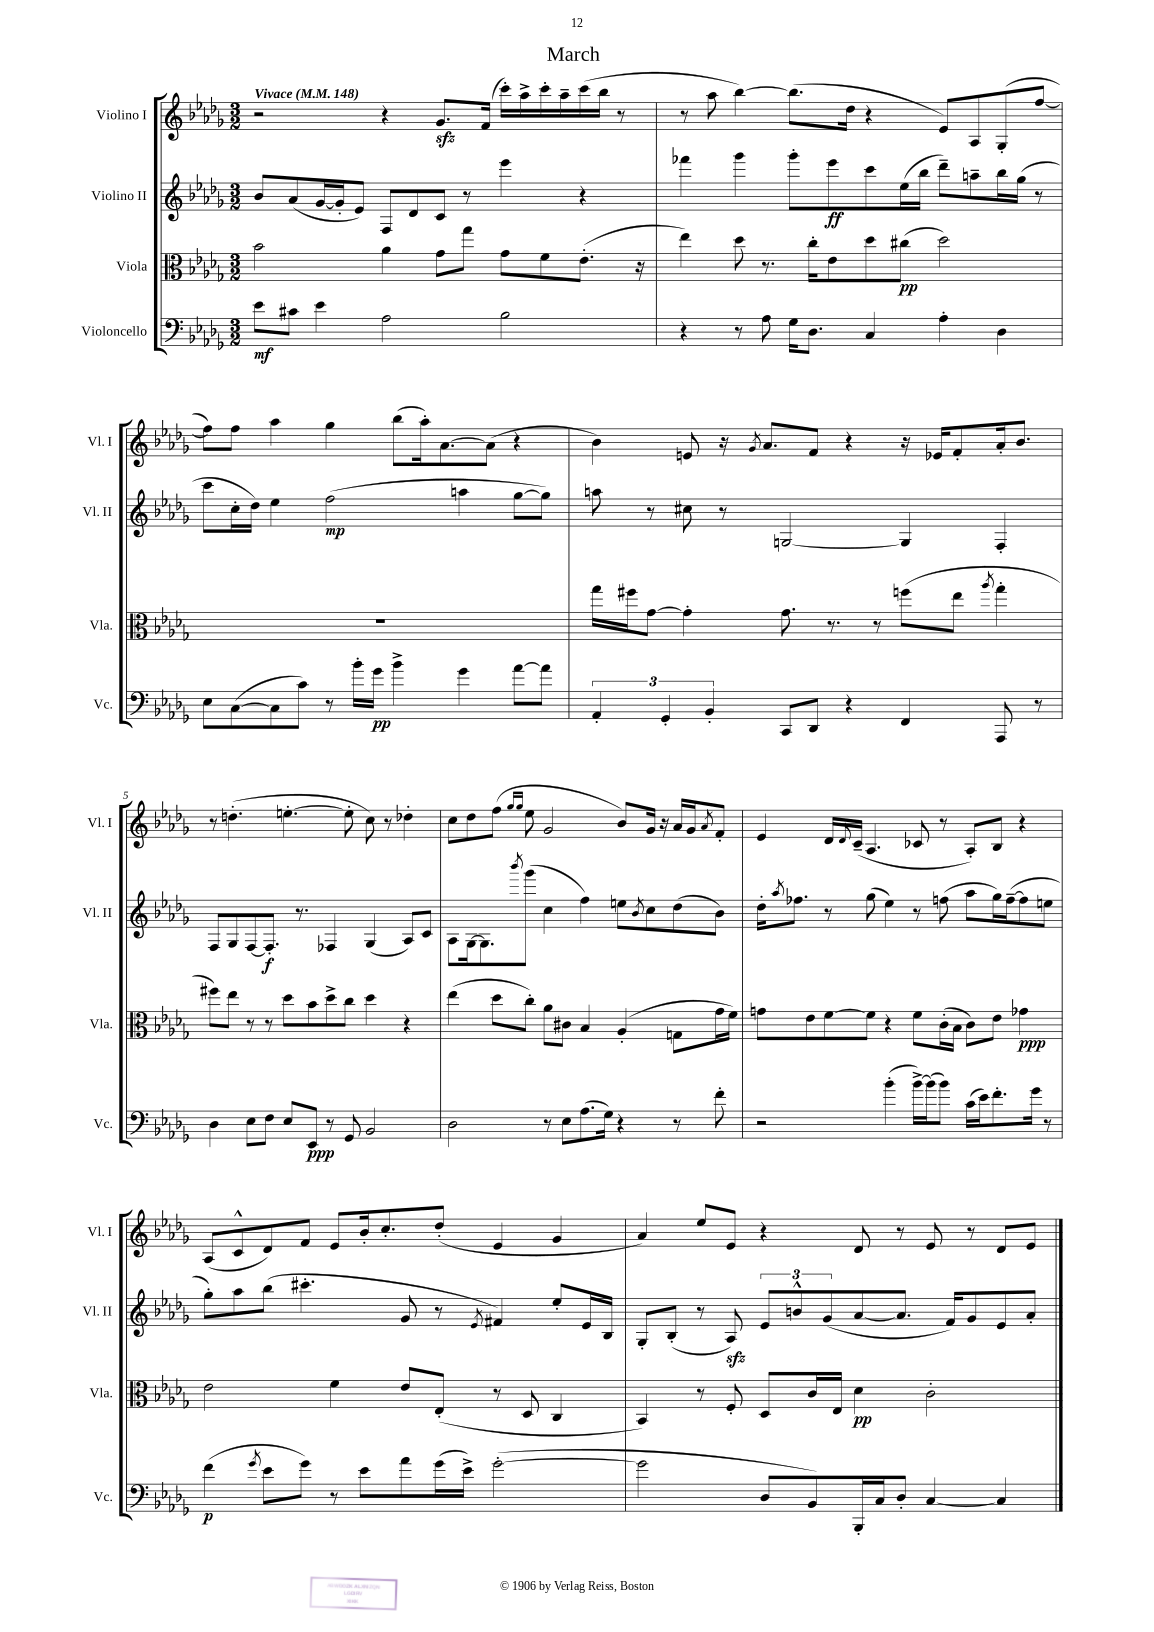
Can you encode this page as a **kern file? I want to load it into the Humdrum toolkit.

**kern	**kern	**kern	**kern
*staff4	*staff3	*staff2	*staff1
*clefF4	*clefC3	*clefG2	*clefG2
*k[b-e-a-d-g-]	*k[b-e-a-d-g-]	*k[b-e-a-d-g-]	*k[b-e-a-d-g-]
*M3/2	*M3/2	*M3/2	*M3/2
*MM148	*MM148	*MM148	*MM148
8e-	2b-	8b-	2r
8c#	.	(8a-	.
4e-	.	[16g-	.
.	.	16g-']	.
.	.	8e-)	.
2A-	4a-	8F	4r
.	.	8d-	.
.	8g-	8c	8.g-
.	8gg-	8r	.
.	.	.	(16f
2B-	8g-	4eee-	16ccc')
.	.	.	16aa-^
.	8f	.	16ccc'
.	.	.	16aa-~
.	(8.e-'	4r	(16ccc
.	.	.	16bb-
.	.	.	8r
.	16r	.	.
=	=	=	=
4r	4ee-)	4fff-	8r
.	.	.	8aa-
8r	8dd-	4ggg-	[4bb-)
8A-	8.r	.	.
16G-	.	8ggg-'	(8.bb-]
8.D-	16cc'	.	.
.	8e-	8eee-	.
.	.	.	16dd-
4C	8dd-	8ccc	4r
.	(8cc#	(16ee-	.
.	.	16bb-	.
4A-'	2dd-)	8ddd-~)	8e-)
.	.	8aa~	8A-
4D-	.	16bb-	(8G-'
.	.	(16gg-	.
.	.	8r	[8ff
=	=	=	=
8E-	1.r	8ccc	8ff])
([8C	.	16cc'	8ff
.	.	16dd-)	.
8C]	.	4ee-	4aa-
8c)	.	.	.
8r	.	(2ff	4gg-
16b-'	.	.	.
16g-	.	.	.
4b-^	.	.	(8bb-
.	.	.	16aa-')
.	.	.	[8.a-
4g-	.	4aa	.
.	.	.	(8a-]
[8a-	.	[8gg-	4r
8a-]	.	8gg-])	.
=	=	=	=
6AA-'	16gg-	8aa	4b-)
.	16ff#	.	.
.	[8g-	8r	.
6GG-'	.	.	.
.	4g-']	8cc#	8e
6BB-'	.	.	.
.	.	8r	16r
.	.	.	8qg-
.	.	.	8.a-
8CC	8.g-	[2G	.
8DD-	.	.	8f
.	8.r	.	.
4r	.	.	4r
.	8r	.	.
4FF	(8ff	4G]	16r
.	.	.	16e-
.	8ee-	.	8f'
.	8qaa-	.	.
8AAA-	4gg-'	4F'	16a-'
.	.	.	8.b-
8r	.	.	.
=	=	=	=
4D-	8ff#)	8F	8r
.	8ee-	8G-	(4.dd'
8E-	8r	[8F	.
8F	8r	8.F']	.
8E-	8dd-	.	[4.ee'
.	.	8.r	.
8EE-	8b-	.	.
8r	8dd-^	4F-	.
8GG-	8cc	.	8ee']
2BB-	4dd-	(4G-	8cc)
.	.	.	8r
.	4r	8A-)	4dd-'
.	.	8c	.
=	=	=	=
2D-	(4ee-	8A-	8cc
.	.	[16G-	8dd-
.	.	8.G-]	.
.	8dd-	.	(8ff
.	.	.	16qqgg-
.	.	8qbbb-	16qqgg-
.	8cc')	(8ggg-	8ee-
8r	8a-	4cc	2g-
8E-	8c#	.	.
(8.A-	4B-	4ff)	.
16G-)	.	.	.
4r	(4A-'	8ee	8b-)
.	.	8qb-	.
.	.	8cc	16g-
.	.	.	16r
8r	8G	(8dd-	16a-
.	.	.	16g-
.	.	.	8qa-
8f'	16g-	8b-)	8f'
.	16f)	.	.
=	=	=	=
2r	8g	16dd-'	4e-
.	.	8qaa-	.
.	.	8.ff-	.
.	8e-	.	.
.	[8f	8r	16d-
.	.	.	8qqd-
.	.	.	(16c~
.	8f]	(8gg-	4.A-
(4b-'	4r	4ee-)	.
[16b-^)	8f	8r	8c-
(16b-]	.	.	.
8b-)	(16c'	(8ff	8r
.	16B-	.	.
(16c	8c)	8aa-	8A-')
16e-)	.	.	.
8.f'	8e-	16gg-)	8B-
.	.	([16ff~	.
.	4g-	8ff]	4r
16g-	.	.	.
8r	.	8ee	.
=	=	=	=
(4f	2e-	8gg-')	(8A-
.	.	8aa-	8c^^
8qg-	.	.	.
8e-	.	(8bb-	8d-)
8g-)	.	4.ccc#'	8f
8r	4f	.	8e-
8e-	.	.	16b-'
.	.	.	8.cc'
8a-	8e-	8g-	.
(16g-	(8E-'	8r	(8dd-'
16e-^)	.	.	.
.	.	8qe-	.
([2g-'	8r	4f#)	4e-
.	8D-	.	.
.	4C	8ee-'	4g-
.	.	16e-	.
.	.	16B-	.
=	=	=	=
2g-]	4BB-)	8G-'	4a-)
.	.	(8B-'	.
.	8r	8r	8ee-
.	8F'	8A-)	8e-
8D-	8D-	12e-	4r
.	.	12b^^	.
8BB-)	16c	.	.
.	.	(12g-	.
.	16E-	.	.
16BBB-'	4d-	[8a-	8d-
16C	.	.	.
8D-'	.	8.a-]	8r
[4C	2c'	.	8e-
.	.	16f)	.
.	.	8g-	8r
4C]	.	8e-	8d-
.	.	8a-'	8e-
==	==	==	==
*-	*-	*-	*-
